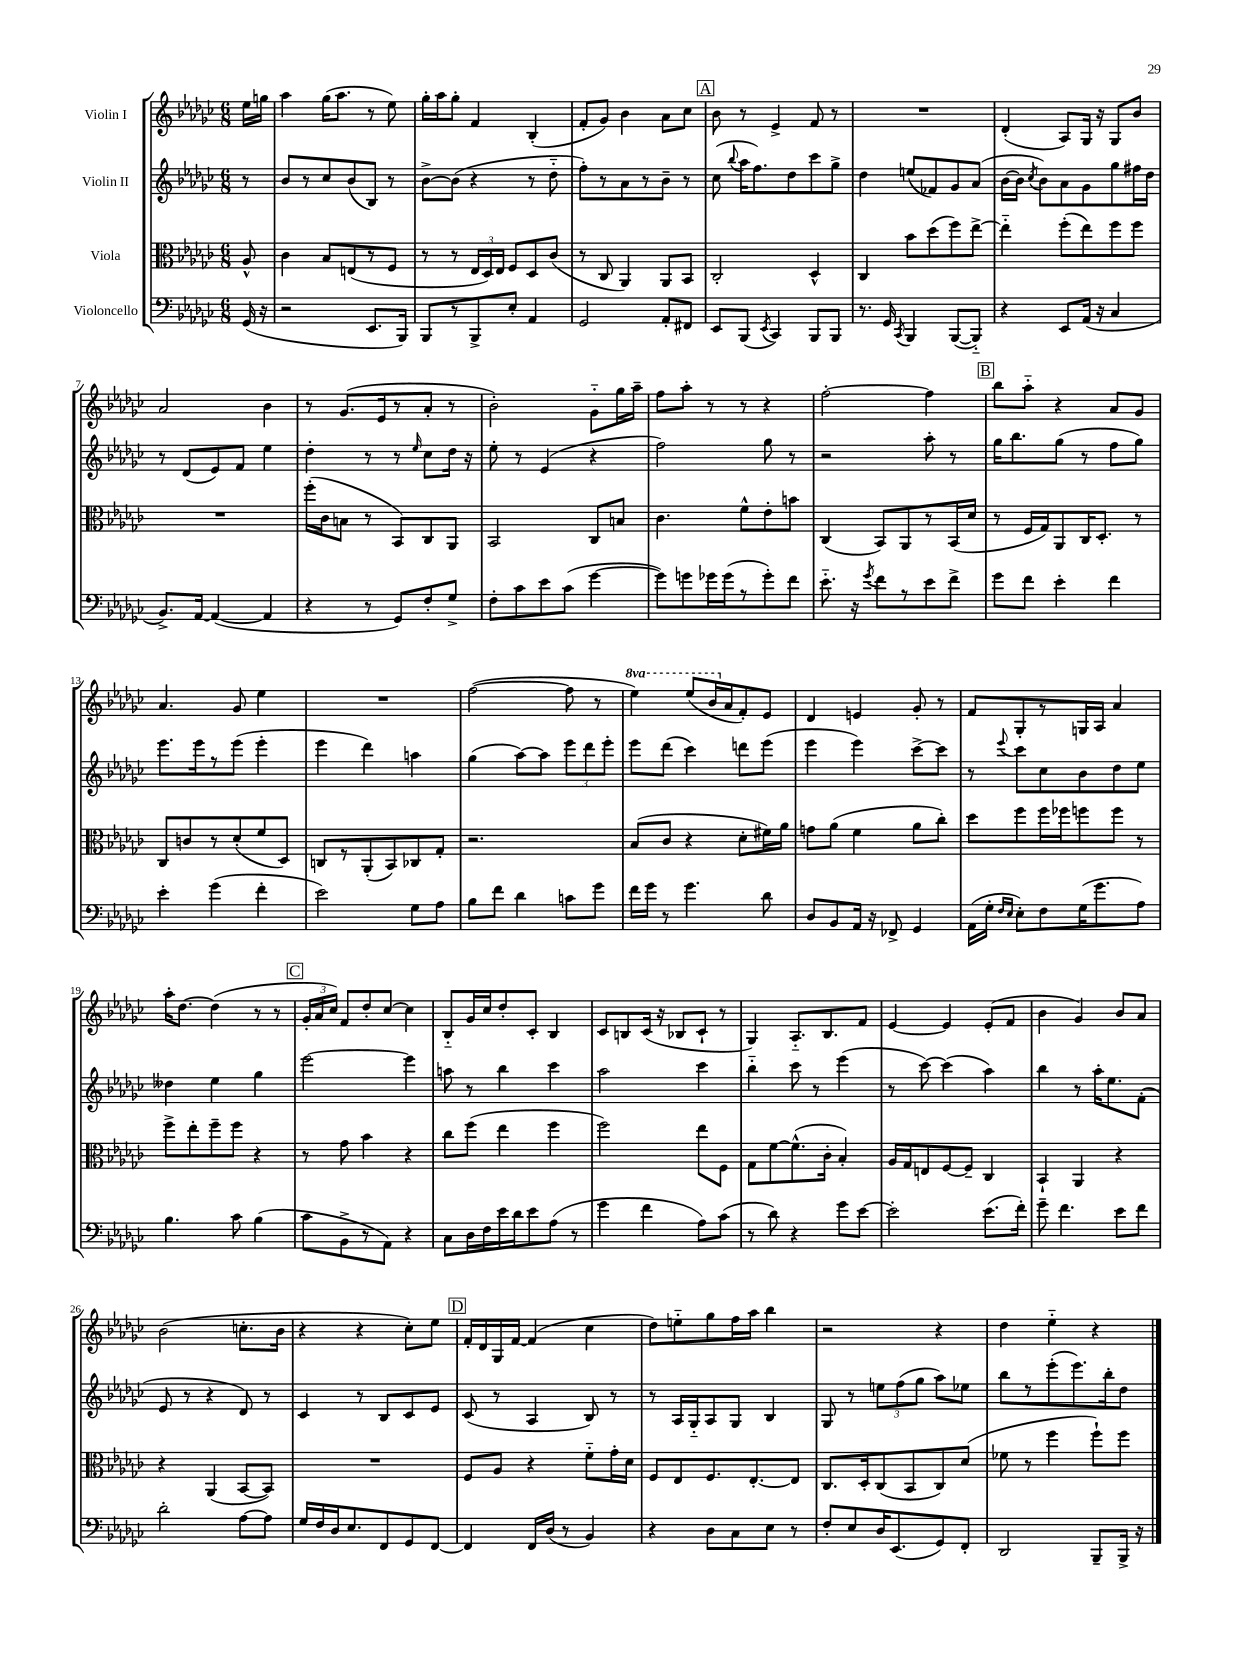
<<
\new StaffGroup <<
\new Staff = "s0" \with { instrumentName = "Violin I" } {
    \clef treble \key ges \major \numericTimeSignature \time 6/8 \set Staff.ottavationMarkups = #ottavation-simple-ordinals \partial 8
    \autoBeamOff ees''16[ g''16] |
    aes''4 ges''16[( aes''8.] r8 ees''8) |
    ges''16[-. aes''16 ges''8]-. f'4 bes4-.( |
    f'8[-. ges'8]) bes'4 aes'8[ ces''8] |
    \mark \markup { \box "A" } bes'8 r8 ees'4-> f'8 r8 |
    R2. |
    des'4-.( aes8[) ges16] r16 ges8[ bes'8] |
    aes'2 bes'4 |
    r8 ges'8.[( ees'16 r8 aes'8]-. r8 |
    bes'2-.) ges'8[-_ ges''16 aes''16]-- |
    f''8[ aes''8]-. r8 r8 r4 |
    f''2~-. f''4 |
    \mark \markup { \box "B" } bes''8[ aes''8]-_ r4 aes'8[ ges'8] |
    aes'4. ges'8 ees''4 |
    R2. |
    f''2~( f''8 r8 |
    \ottava #1 ees'''4) ees'''8[( bes''16 \ottava #0 aes'16 f'8-.) ees'8] |
    des'4 e'4 ges'8-. r8 |
    f'8[ ges8-. r8 g16 aes16] aes'4 |
    aes''16[-. des''8.]~ des''4( r8 r8 |
    \mark \markup { \box "C" } \tuplet 3/2 { ges'16[-. aes'16 ces''16]) } f'8[ des''8-. ces''8]~ ces''4 |
    bes8[-_ ges'16 ces''16 des''8-. ces'8]-. bes4 |
    ces'8[ b8 ces'16]( r16 bes8[ ces'8]-! r8 |
    ges4) aes8.[-_ bes8. f'8] |
    ees'4~ ees'4 ees'8[-.( f'8] |
    bes'4 ges'4) bes'8[ aes'8] |
    bes'2( c''8.[-. bes'16] |
    r4 r4 ces''8[-.) ees''8] |
    \mark \markup { \box "D" } f'16[-. des'16 ges16 f'16]~ f'4( ces''4 |
    des''8[) e''8-_ ges''8 f''16 aes''16] bes''4 |
    r2 r4 |
    des''4 ees''4-_ r4 \bar "|." |
}
\new Staff = "s1" \with { instrumentName = "Violin II" } {
    \clef treble \key ges \major \numericTimeSignature \time 6/8 \partial 8
    \autoBeamOff r8 |
    bes'8[ r8 ces''8 bes'8( bes8]) r8 |
    bes'8[~-> bes'8]( r4 r8 des''8-_ |
    f''8[-.) r8 aes'8 r8 bes'8]-- r8 |
    \mark \markup { \box "A" } ces''8( \appoggiatura { bes''8 } aes''16[ f''8.) des''8 ces'''8 ges''8]-> |
    des''4 e''8[( fes'8) ges'8 aes'8]( |
    bes'16[~ bes'16] \acciaccatura { ces''8 } bes'8[) aes'8 ges'8 ges''8 fis''16 des''16] |
    r8 des'8[( ees'8) f'8] ees''4 |
    des''4-. r8 r8 \grace { ees''16 } ces''8[ des''16] r16 |
    ees''8-. r8 ees'4( r4 |
    f''2) ges''8 r8 |
    r2 aes''8-. r8 |
    \mark \markup { \box "B" } ges''16[ bes''8. ges''8]( r8 f''8[ ges''8]) |
    ees'''8.[ ees'''16 r8 ees'''8]( ees'''4-. |
    ees'''4 des'''4) a''4 |
    ges''4( aes''8[~) aes''8] \tuplet 3/2 { ees'''8[ des'''8 ees'''8]-. } |
    ees'''8[ des'''8]( ces'''4) d'''8[ ees'''8]( |
    ees'''4 ees'''4) ces'''8[~-> ces'''8] |
    r8 \appoggiatura { ees'''8 } ces'''8[ ces''8 bes'8 des''8 ees''8] |
    deses''4 ees''4 ges''4 |
    \mark \markup { \box "C" } ees'''2~ ees'''4 |
    a''8 r8 bes''4 ces'''4 |
    aes''2 ces'''4 |
    bes''4-_ ces'''8 r8 ees'''4( |
    r8 ces'''8~) ces'''4( aes''4) |
    bes''4 r8 aes''16[-. ees''8. f'8]-.( |
    ees'8 r8 r4 des'8) r8 |
    ces'4 r8 bes8[ ces'8 ees'8] |
    \mark \markup { \box "D" } ces'8( r8 aes4 bes8) r8 |
    r8 aes16[ ges16-_ aes8 ges8] bes4 |
    ges8 r8 \tuplet 3/2 { e''8[ f''8( ges''8] } aes''8[) ees''8] |
    bes''8[ r8 ees'''8-.( ees'''8.) bes''16-. des''8] \bar "|." |
}
\new Staff = "s2" \with { instrumentName = "Viola" } {
    \clef alto \key ges \major \numericTimeSignature \time 6/8 \partial 8
    \autoBeamOff aes8-^ |
    ces'4 bes8[ e8( r8 f8] |
    r8 r8 \tuplet 3/2 { ees16[ des16) ees16] } f8[ des8 ces'8]( |
    r8 ces8 aes,4) aes,8[ bes,8] |
    \mark \markup { \box "A" } ces2-. des4-^ |
    ces4 bes'8[ des''8( f''8) ees''8]~-> |
    ees''4-_ f''8[-.( ees''8) f''8 f''8] |
    R2. |
    f''16[-.( ces'16 b8] r8 bes,8[) ces8 aes,8] |
    bes,2 ces8[ b8] |
    ces'4. f'8[-^ ees'8-. b'8] |
    ces4( bes,8[) aes,8 r8 bes,16( des'16] |
    \mark \markup { \box "B" } r8 f16[ ges16) aes,8 ces16 des8.]-. r8 |
    ces8[ c'8 r8 des'8-.( f'8 des8]) |
    c8[ r8 aes,8-.( bes,8) ces8 ges8]-. |
    r2. |
    bes8[( ces'8] r4 des'8[-. fis'16) aes'16] |
    g'8[ aes'8]( f'4 aes'8[ ces''8]-.) |
    des''8[ f''8 f''16 fes''16 f''8 f''8] r8 |
    f''8[-> ees''8-. f''8-- f''8] r4 |
    \mark \markup { \box "C" } r8 ges'8 bes'4 r4 |
    ces''8[ f''8]( ees''4 f''4 |
    f''2) ees''8[ f8] |
    ges8[ f'8~ f'8.-^( ces'16]-. bes4-.) |
    aes16[ ges16 e8 f8~ f8]-- ces4 |
    bes,4-! aes,4 r4 |
    r4 aes,4( bes,8[~ bes,8]) |
    R2. |
    \mark \markup { \box "D" } f8[ aes8] r4 f'8[-_ ges'16-. des'16] |
    f8[ ees8 f8. ees8.~-. ees8] |
    ces8.[ des16-. ces8( bes,8 ces8) des'8]( |
    fes'8 r8 f''4 f''8[-!) f''8] \bar "|." |
}
\new Staff = "s3" \with { instrumentName = "Violoncello" } {
    \clef bass \key ges \major \numericTimeSignature \time 6/8 \partial 8
    \autoBeamOff ges,16( r16 |
    r2 ees,8.[ bes,,16]) |
    bes,,8[ r8 bes,,8-> ees8]-. aes,4 |
    ges,2 aes,8[-. fis,8] |
    \mark \markup { \box "A" } ees,8[ bes,,8]( \acciaccatura { ees,8 } ces,4) bes,,8[ bes,,8] |
    r8. ges,16 \acciaccatura { ces,8 } bes,,4 bes,,8[~( bes,,8]-_) |
    r4 ees,8[ aes,16]( r16 ces4 |
    bes,8.[->) aes,16]~ aes,4~( aes,4 |
    r4 r8 ges,8[) f8-. ges8]-> |
    f8[-. ces'8 ees'8 ces'8]( ges'4~ |
    ges'8[) g'8 ges'16 ges'16( r8 ges'8-.) f'8] |
    ees'8.-_ r16 \acciaccatura { ges'8 } f'8[ r8 ees'8 f'8]-> |
    \mark \markup { \box "B" } ges'8[ f'8] ees'4-. f'4 |
    ees'4-. ges'4( f'4-. |
    ees'2) ges8[ aes8] |
    bes8[ f'8] des'4 c'8[ ges'8] |
    f'16[ ges'16] r8 ges'4. des'8 |
    des8[ bes,8 aes,16] r16 fes,8-> ges,4 |
    aes,16[( ges16]-. \grace { f16[ ees16] } ees8[-.) f8 ges16( ges'8. aes8]) |
    bes4. ces'8 bes4( |
    \mark \markup { \box "C" } ces'8[ bes,8-> r8 aes,8]) r4 |
    ces8[ des16 f16 ees'16 des'16 ees'8 aes8]( r8 |
    ges'4 f'4 aes8[) ces'8]( |
    r8 des'8) r4 ges'8[ ees'8]~ |
    ees'2-. ees'8.[( f'16]-.) |
    ges'8-- f'4. ees'8[ f'8] |
    des'2-. aes8[~ aes8] |
    ges16[ f16 des16 ees8. f,8 ges,8 f,8]~ |
    \mark \markup { \box "D" } f,4 f,16[ des16]( r8 bes,4) |
    r4 des8[ ces8 ees8] r8 |
    f8[-. ees8 des16 ees,8.( ges,8) f,8]-. |
    des,2 bes,,8[-- bes,,16]-> r16 \bar "|." |
}
>>
>>
